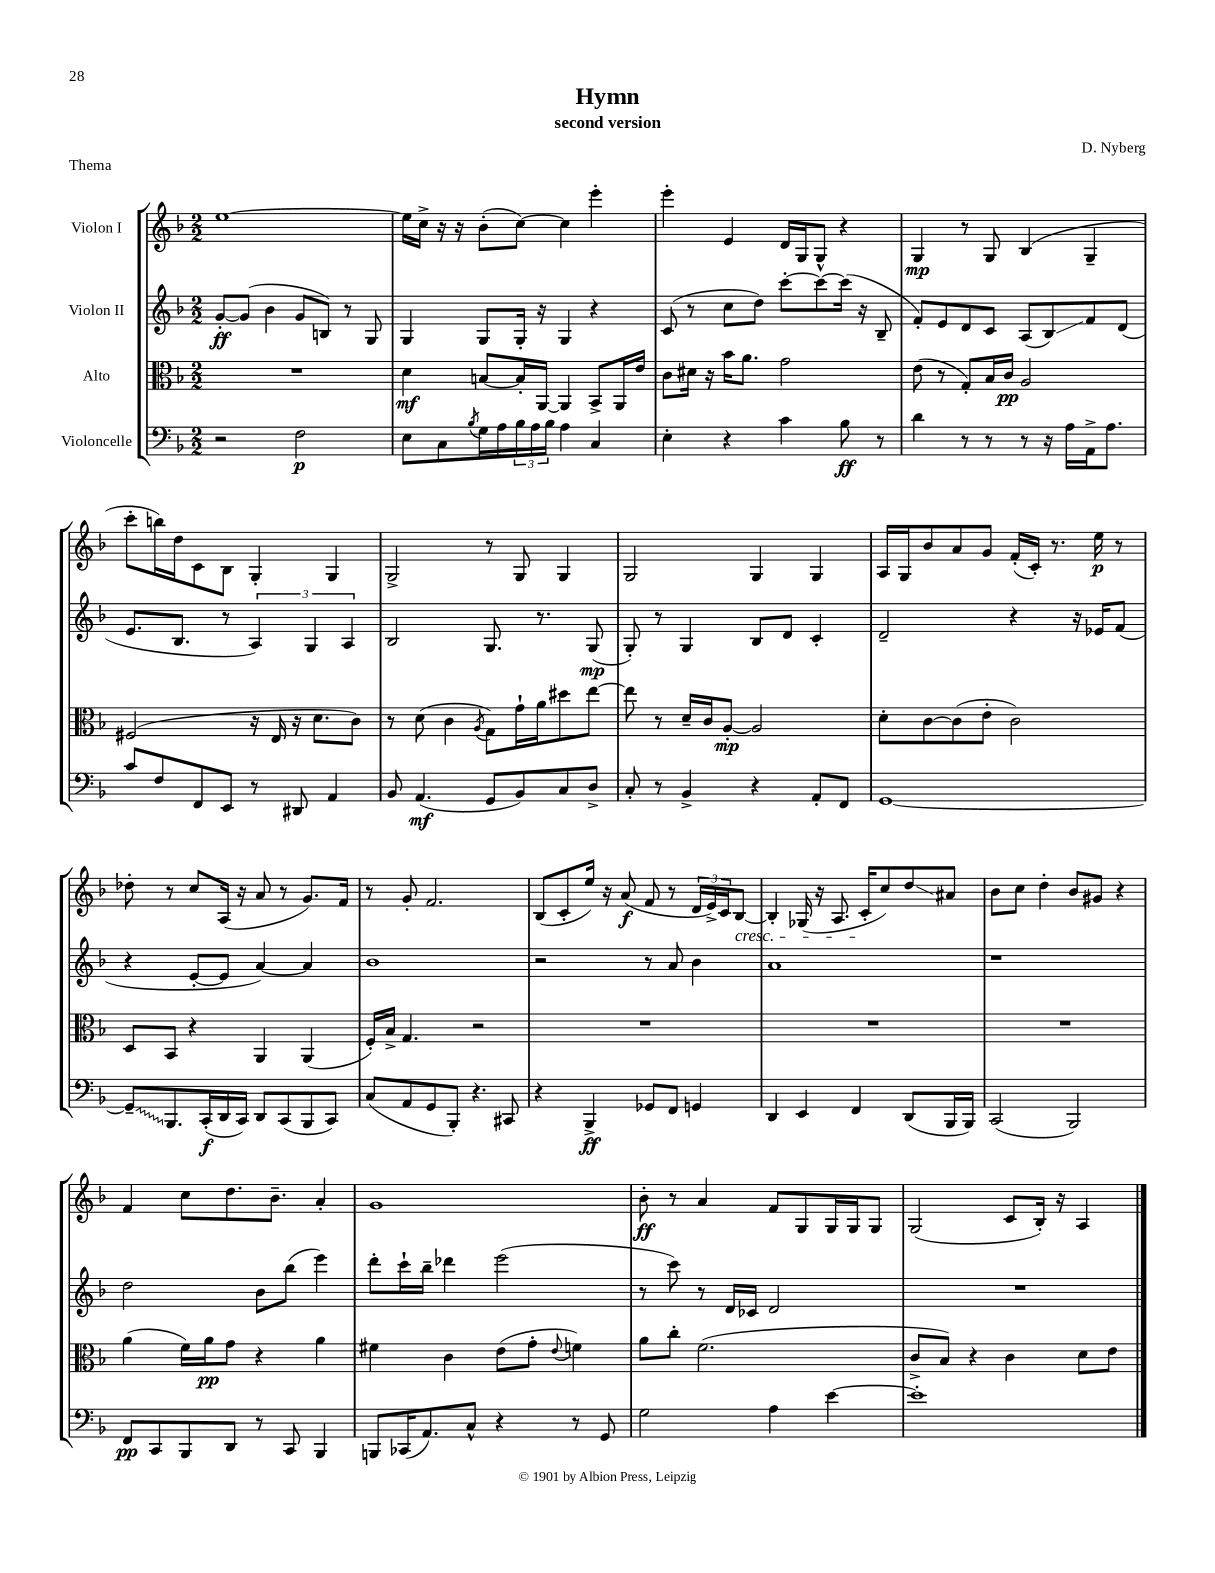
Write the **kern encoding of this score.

**kern	**kern	**kern	**kern
*staff4	*staff3	*staff2	*staff1
*clefF4	*clefC3	*clefG2	*clefG2
*k[b-]	*k[b-]	*k[b-]	*k[b-]
*M2/2	*M2/2	*M2/2	*M2/2
2r	1r	[8g'	[1ee
.	.	(8g]	.
.	.	4b-	.
2F	.	8g	.
.	.	8B)	.
.	.	8r	.
.	.	8G	.
=	=	=	=
8E	4d	4G	16ee]
.	.	.	16cc^
8C	.	.	16r
.	.	.	16r
8qB-	.	.	.
16G	[8B	8G	(8b-'
16A	.	.	.
24B-	16B']	16G'	[8cc)
24A	.	.	.
.	[16AA	16r	.
24B-	.	.	.
4A	4AA]	4G	4cc]
4C	8BB-^	4r	4eee'
.	16AA	.	.
.	16e	.	.
=	=	=	=
4E'	8c	(8c	4eee'
.	16d#	8r	.
.	16r	.	.
4r	16b-	8cc	4e
.	8.a	.	.
.	.	8dd)	.
4c	2g	[8ccc'	16d
.	.	.	16G
.	.	8ccc_	8G^^
8B-	.	(16ccc]	4r
.	.	16r	.
8r	.	8B-~	.
=	=	=	=
4d	(8e	8f')	4G
.	8r	8e	.
8r	8G')	8d	8r
8r	16B-	8c	8G
.	16c	.	.
8r	2A	(8A	(4B-
16r	.	8B-)	.
16A	.	.	.
16AA^	.	8f	4G~
8.A	.	.	.
.	.	(8d	.
=	=	=	=
8c	(2F#	8.e	8ccc'
8F	.	.	16bb)
.	.	8.B-	16dd
8FF	.	.	8c
8EE	.	8r	8B-
8r	16r	6A)	4G'
.	16E	.	.
8DD#	16r	.	.
.	.	6G	.
.	8.d	.	.
4AA	.	.	4G
.	.	6A	.
.	8c)	.	.
=	=	=	=
8BB-	8r	2B-	2G^
(4.AA	(8d	.	.
.	4c	.	.
.	8qA	.	.
8GG	8G)	8.G	8r
8BB-)	16g`	.	8G
.	16a	8.r	.
8C	8dd#	.	4G
8D^	[8ee	(8G	.
=	=	=	=
8C'	8ee]	8G')	2G
8r	8r	8r	.
4BB-^	16d~	4G	.
.	16c	.	.
.	[8A'	.	.
4r	2A]	8B-	4G
.	.	8d	.
8AA'	.	4c'	4G
8FF	.	.	.
=	=	=	=
[1GG	8d'	2d~	16A
.	.	.	16G
.	[8c	.	8b-
.	(8c]	.	8a
.	8e'	.	8g
.	2c)	4r	(16f'
.	.	.	16c')
.	.	.	8.r
.	.	16r	.
.	.	16e-	16ee
.	.	(8f	8r
=	=	=	=
8GG~]	8D	4r	8dd-'
8.BBB-	8BB-	.	8r
.	4r	[8e'	8cc
(16CC'	.	.	.
16DD	.	8e]	(16A
16CC)	.	.	16r
8DD	4AA	[4a)	8a
(8CC	.	.	8r
8BBB-	(4AA	4a]	8.g)
8CC)	.	.	.
.	.	.	16f
=	=	=	=
(8C	16F')	1b-	8r
.	16B-^	.	.
8AA	4.G	.	8g'
8GG	.	.	2.f
8BBB-')	.	.	.
4.r	2r	.	.
8CC#	.	.	.
=	=	=	=
4r	1r	2r	(8B-
.	.	.	8c'
4BBB-^	.	.	16ee)
.	.	.	16r
.	.	.	(8a
8GG-	.	8r	8f
8FF	.	8a	8r
4GG	.	4b-	24d
.	.	.	24e^)
.	.	.	24c
.	.	.	[8B-
=	=	=	=
4DD	1r	1a	4B-']
4EE	.	.	(16G-
.	.	.	16r
.	.	.	8.A
4FF	.	.	.
.	.	.	16c'
.	.	.	8cc)
(8DD	.	.	8dd
16BBB-	.	.	8a#
16BBB-)	.	.	.
=	=	=	=
(2CC	1r	1r	8b-
.	.	.	8cc
.	.	.	4dd'
2BBB-)	.	.	8b-
.	.	.	8g#
.	.	.	4r
=	=	=	=
8FF	(4a	2dd	4f
8CC	.	.	.
8BBB-	16f)	.	8cc
.	16a	.	.
8DD	8g	.	8.dd
8r	4r	8b-	.
.	.	.	8.b-~
8CC	.	(8bb-	.
4BBB-	4a	4eee)	4a'
=	=	=	=
8BBB	4f#	8ddd'	1g
(16CC-	.	16ccc`	.
8.AA)	.	16bb-~	.
.	4c	4ddd-	.
8C^^	.	.	.
4r	(8e	(2eee	.
.	8g'	.	.
.	8qqe	.	.
8r	4f)	.	.
8GG	.	.	.
=	=	=	=
2G	8a	8r	8b-'
.	8cc'	8ccc)	8r
.	(2.f	8r	4a
.	.	16d	.
.	.	16c-	.
4A	.	2d	8f
.	.	.	8G
[4e	.	.	16G
.	.	.	16G
.	.	.	8G
=	=	=	=
1e']	8c^	1r	(2G
.	8B-)	.	.
.	4r	.	.
.	4c	.	8c
.	.	.	16B-')
.	.	.	16r
.	8d	.	4A
.	8e	.	.
==	==	==	==
*-	*-	*-	*-
